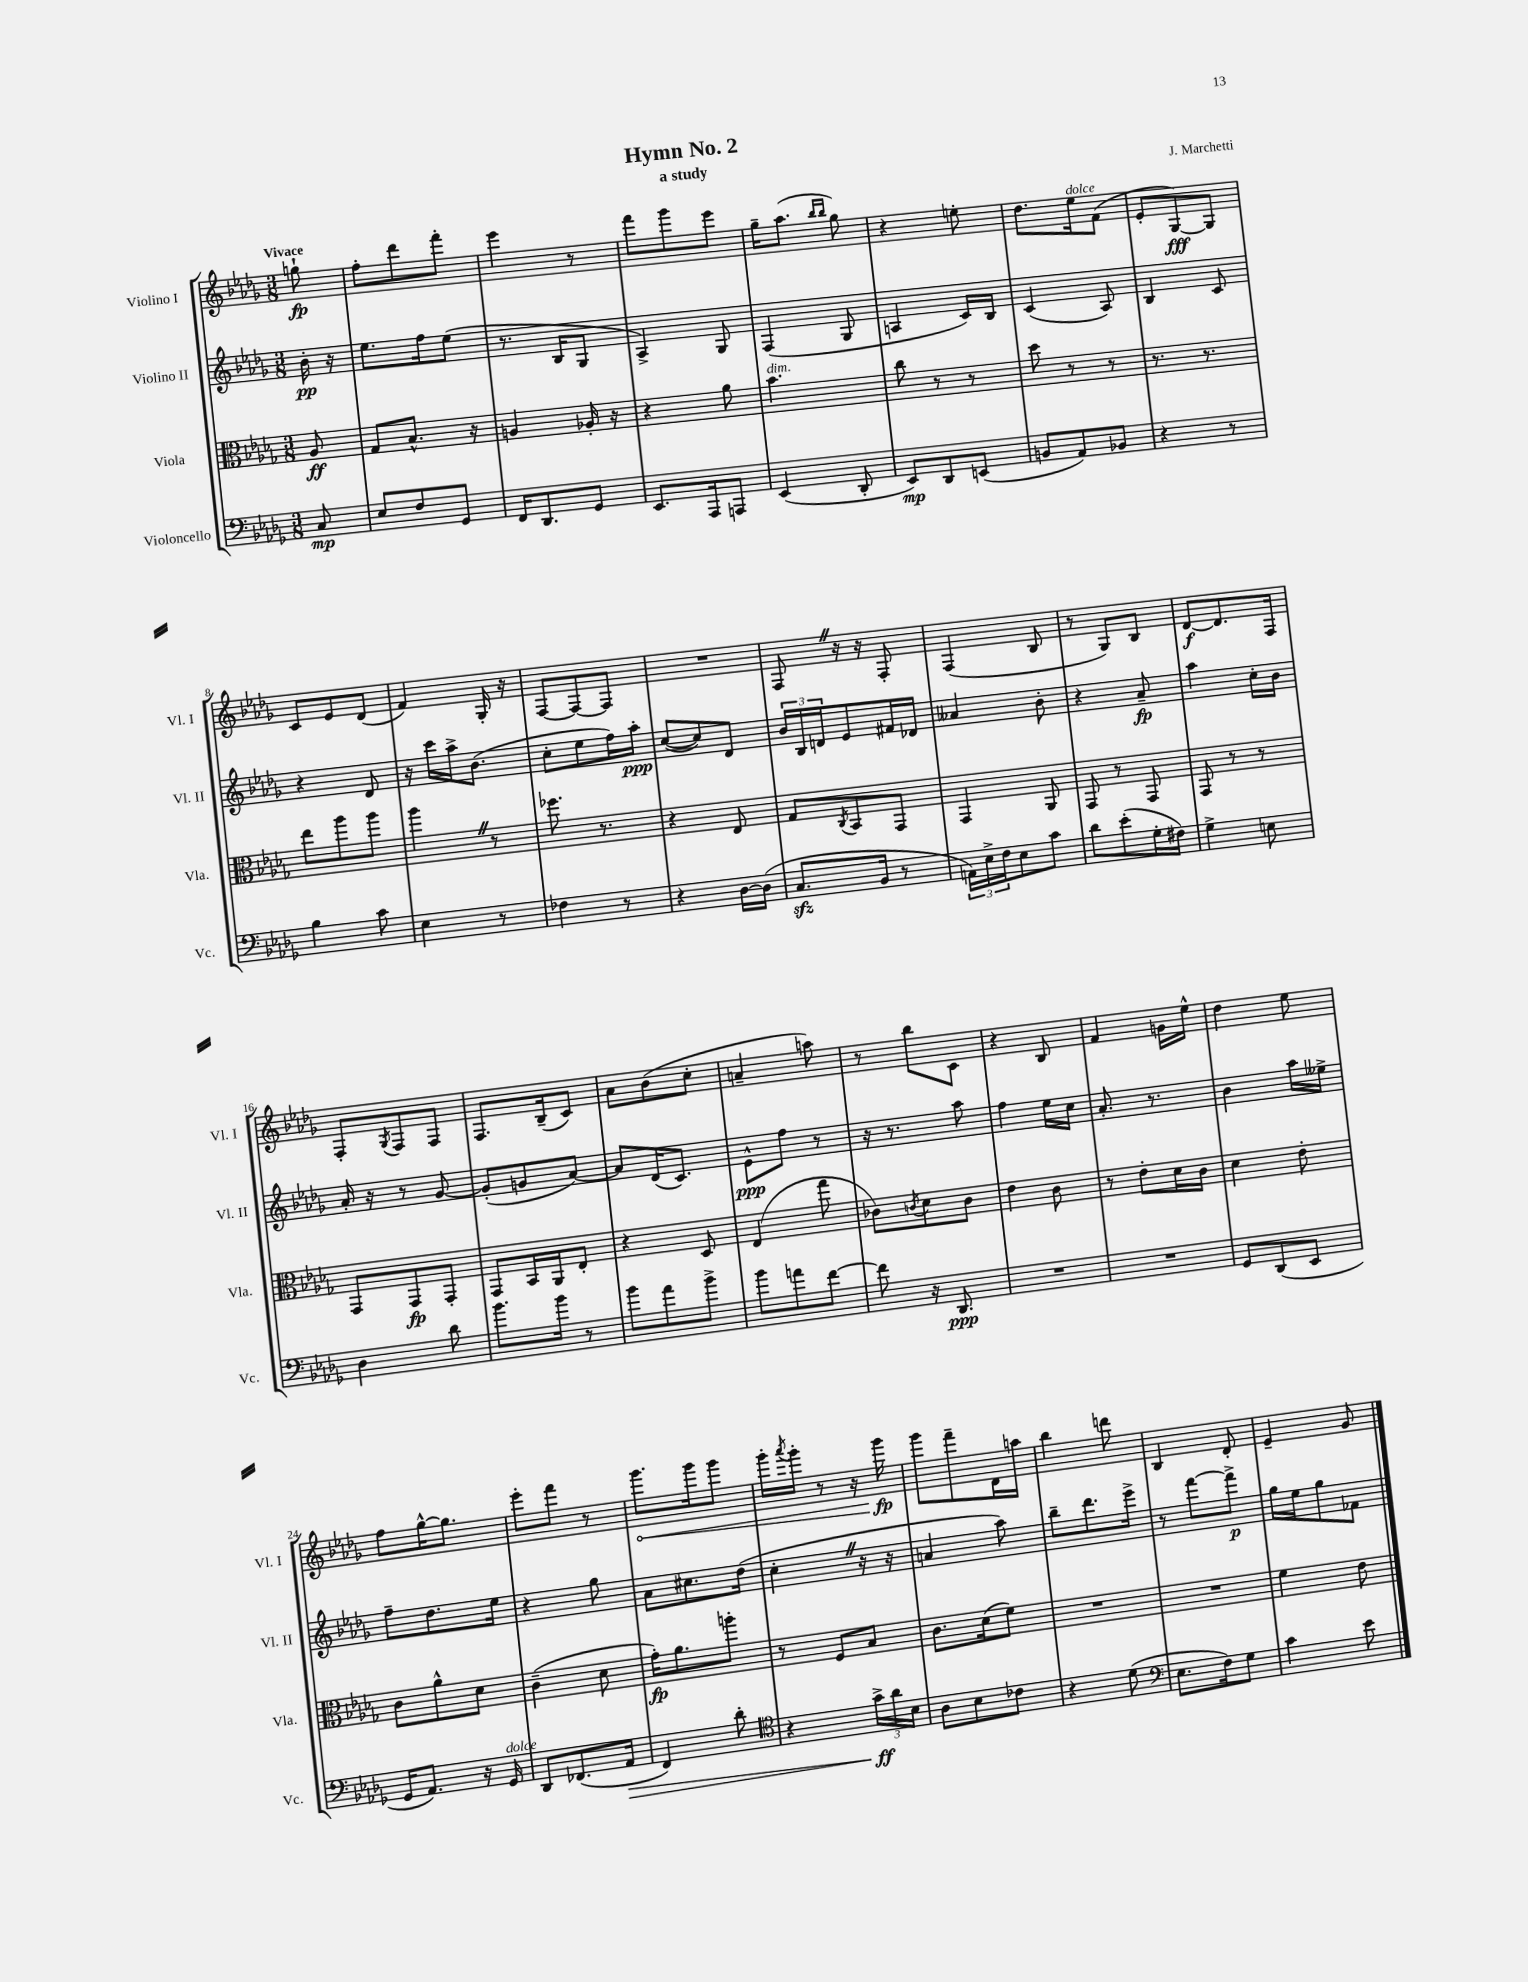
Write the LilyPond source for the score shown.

\header { title = "Hymn No. 2" composer = "J. Marchetti" subtitle = "a study" }
<<
\new StaffGroup <<
\new Staff = "s0" \with { instrumentName = "Violino I" shortInstrumentName = "Vl. I" } {
    \clef treble \key des \major \numericTimeSignature \time 3/8 \partial 8 \tempo "Vivace"
    g''8-!\fp |
    f''8-. des'''8 f'''8-. |
    ees'''4 r8 |
    f'''8 ges'''8 ees'''8 |
    ges''16-- aes''8.( \grace { bes''16 bes''16 } ges''8) |
    r4 e''8-. |
    des''8. ees''16^\markup { \italic "dolce" } f'8( |
    ees'8-. ges8~\fff) ges8 |
    c'8 ees'8 des'8( |
    f'4) ges16-. r16 |
    f8~ f8~ f8 |
    R4. |
    f8 \once \override BreathingSign.text = \markup { \musicglyph "scripts.caesura.straight" } \breathe r16 r16 f8-. |
    f4( bes8 |
    r8 ges8) bes8 |
    des'8~\f des'8. f16 |
    f8-. \acciaccatura { ges8 } f8 f8 |
    f8. bes16--( c'8) |
    aes'8 bes'8( c''8-. |
    a'4-- a''8) |
    r8 bes''8 c'8 |
    r4 bes8 |
    f'4 g'16 ees''16-^ |
    des''4 ees''8 |
    f''8 ges''16~-^ ges''8. |
    ees'''8-. f'''8 r8 |
    \once \override Hairpin.circled-tip = ##t ges'''8.\< ges'''16 ges'''8 |
    ges'''16-. \acciaccatura { aes'''8 } ges'''16-. r8 r16 ges'''16\fp\! |
    ges'''8 f'''8-- des'16 a''16 |
    bes''4 d'''8 |
    bes4 des'8-. |
    ees'4-- ges'8 \bar "|." |
}
\new Staff = "s1" \with { instrumentName = "Violino II" shortInstrumentName = "Vl. II" } {
    \clef treble \key des \major \numericTimeSignature \time 3/8 \partial 8
    bes'16-.\pp r16 |
    ees''8. f''16 ees''8( |
    r8. bes16 ges8 |
    aes4->) ges8 |
    f4( ges8 |
    a4 c'16) bes16 |
    c'4( aes8) |
    bes4 c'8 |
    r4 des'8 |
    r16 c'''16 aes''16-> bes'8.( |
    c''8-. ees''8 f''16) aes''16-.\ppp |
    c''8~( c''8) des'8 |
    \tuplet 3/2 { bes'16 bes16 d'16 } ees'8 fis'16 des'16 |
    aeses'4 bes'8-. |
    r4 aes'8--\fp |
    aes''4 c''16-. bes'16 |
    aes'16-. r16 r8 ges'8~ |
    ges'8-.( g'8 aes'8~) |
    aes'8 des'16( c'8.) |
    ees'8-^\ppp f''8 r8 |
    r16 r8. aes''8 |
    f''4 ees''16 c''16 |
    aes'8.-. r8. |
    bes'4 aes''16 eeses''16-> |
    f''8-- des''8. ees''16 |
    r4 ges''8 |
    aes'8 cis''8. des''16( |
    c''4-. \once \override BreathingSign.text = \markup { \musicglyph "scripts.caesura.straight" } \breathe r16 r16 |
    a'4 aes''8) |
    bes''8-- des'''8. ees'''16-> |
    r8 f'''8~ f'''8->\p |
    ges''16 ees''16 ges''8 fes'8 \bar "|." |
}
\new Staff = "s2" \with { instrumentName = "Viola" shortInstrumentName = "Vla." } {
    \clef alto \key des \major \numericTimeSignature \time 3/8 \partial 8
    aes8\ff |
    ges8 bes8.-^ r16 |
    a4 aes16-. r16 |
    r4 aes'8 |
    bes'4.^\markup { \italic "dim." } |
    c''8 r8 r8 |
    des''8 r8 r8 |
    r8. r8. |
    ees''8 aes''8 aes''8 |
    aes''4 \once \override BreathingSign.text = \markup { \musicglyph "scripts.caesura.straight" } \breathe r8 |
    fes''8. r8. |
    r4 ees8 |
    ges8 \acciaccatura { c8 } bes,8 ges,8 |
    ges,4 aes,8 |
    ges,8 r8 ges,8 |
    ges,8 r8 r8 |
    ges,8 ges,8\fp ges,8-. |
    ges,8 bes,16 aes,16 ees8-. |
    r4 des8 |
    ees4( ges''8 |
    ces'8) \acciaccatura { c'8 } des'8 c'8 |
    ees'4 c'8 |
    r8 ees'8-. des'16 c'16 |
    des'4 ees'8-. |
    c'8 aes'8-^ des'8 |
    c'4--( des'8 |
    ges'16-.\fp) aes'8. a''8-. |
    r8 f8 bes8 |
    c'8. des'16( f'8) |
    R4. |
    R4. |
    f'4 ees'8 \bar "|." |
}
\new Staff = "s3" \with { instrumentName = "Violoncello" shortInstrumentName = "Vc." } {
    \clef bass \key des \major \numericTimeSignature \time 3/8 \partial 8
    c8\mp |
    ees8 f8 ges,8 |
    f,16 des,8. ges,8 |
    ees,8. aes,,16 a,,8 |
    ees,4( des,8-. |
    ees,8\mp) des,8 e,8( |
    b,8 aes,8) bes,8 |
    r4 r8 |
    bes4 c'8 |
    ees4 r8 |
    fes4 r8 |
    r4 des16~ des16( |
    c8.\sfz bes,16 r8 |
    \tuplet 3/2 { a,16) ees16-> f16 } ees8 c'8 |
    des'8 ees'8-.( ges16-. fis16) |
    ges4-> e8 |
    des4 des'8 |
    bes'8. bes'16 r8 |
    bes'8 aes'8 bes'8-> |
    bes'8 a'8 f'8~ |
    f'8 r16 des,8.\ppp |
    R4. |
    R4. |
    ges,8 des,8( ees,8 |
    ges,16 aes,8.) r16 ges,16^\markup { \italic "dolce" } |
    des,8 fes,8.( aes,16\> |
    f,4) des'8-. |
    \clef tenor r4 \tuplet 3/2 { ges'16->\ff\! aes'16 bes16 } |
    aes8 bes8 ces'8 |
    r4 des'8( |
    \clef bass ees8. f16) ges8 |
    c'4 ees'8 \bar "|." |
}
>>
>>
